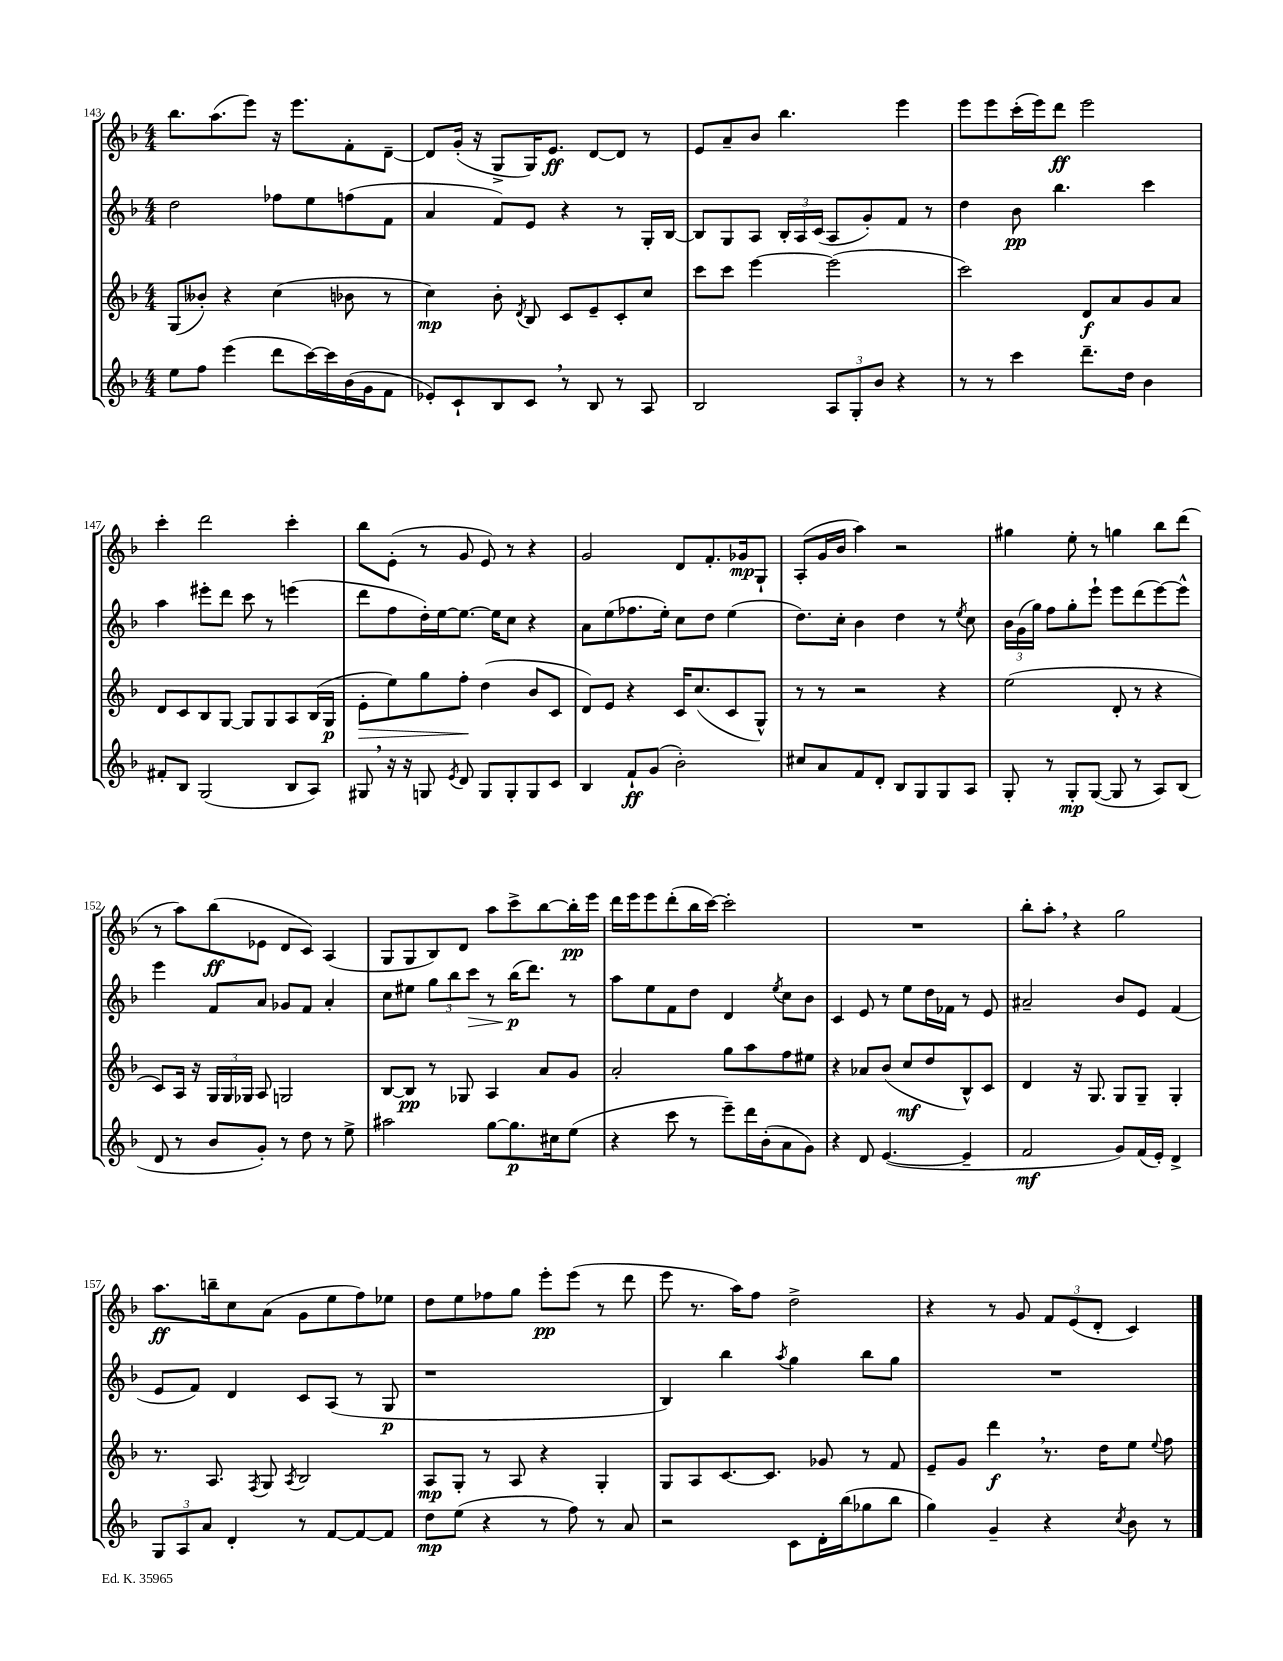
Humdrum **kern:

**kern	**dynam	**kern	**dynam	**kern	**dynam	**kern	**dynam
*part4	*part4	*part3	*part3	*part2	*part2	*part1	*part1
*staff4	*staff4	*staff3	*staff3	*staff2	*staff2	*staff1	*staff1
*clefG2	*	*clefG2	*	*clefG2	*	*clefG2	*
*k[b-]	*	*k[b-]	*	*k[b-]	*	*k[b-]	*
*M4/4	*	*M4/4	*	*M4/4	*	*M4/4	*
=143	=143	=143	=143	=143	=143	=143	=143
8ee\L	.	(8G/L	.	2dd\	.	8.bb-\L	.
8ff\J	.	8b--X'/J)	.	.	.	.	.
.	.	.	.	.	.	(8.aa\	.
(4eee\	.	4r	.	.	.	.	.
.	.	.	.	.	.	8eee\J)	.
8ddd\L	.	(4cc\	.	8ff-X\L	.	16r	.
.	.	.	.	.	.	8.eee\L	.
[16ccc\L)	.	.	.	8ee\	.	.	.
16ccc\]	.	.	.	.	.	.	.
(16b-\	.	8b-X\	.	(8ffn\	.	8f'\	.
16g\J	.	.	.	.	.	.	.
8f\J	.	8r	.	8f\J	.	[8d~\J	.
=144	=144	=144	=144	=144	=144	=144	=144
8e-X'/L)	.	4cc\)	mp	4a/	.	8d/L]	.
8c`/	.	.	.	.	.	(16g'/Jk	.
.	.	.	.	.	.	16r	.
8B-/	.	8b-'\	.	8f/L)	.	8G^/L	.
.	.	8qd/	.	.	.	.	.
8c,/J	.	8B-/	.	8e/J	.	16G/K)	.
.	.	.	.	.	.	8.e/J	ff
8r	.	8c/L	.	4r	.	.	.
8B-/	.	8e~/	.	.	.	[8d/L	.
8r	.	8c'/	.	8r	.	8d/J]	.
8A/	.	8cc/J	.	16G'/LL	.	8r	.
.	.	.	.	[16B-/JJ	.	.	.
=145	=145	=145	=145	=145	=145	=145	=145
2B-/	.	8ccc\L	.	8B-/L]	.	8e/L	.
.	.	8ccc\J	.	8G/	.	8a~/	.
.	.	[4eee\	.	8A/J	.	8b-/J	.
.	.	.	.	24B-'/LL	.	4.bb-\	.
.	.	.	.	24A/	.	.	.
.	.	.	.	(24c/JJ	.	.	.
12A/L	.	(2eee\]	.	8A/L	.	.	.
12G'/	.	.	.	.	.	.	.
.	.	.	.	8g'/)	.	.	.
12b-/J	.	.	.	.	.	.	.
4r	.	.	.	8f/J	.	4eee\	.
.	.	.	.	8r	.	.	.
=146	=146	=146	=146	=146	=146	=146	=146
8r	.	2ccc\)	.	4dd\	.	8eee\L	.
8r	.	.	.	.	.	8eee\	.
4ccc\	.	.	.	8b-\	pp	(16ccc'\L	.
.	.	.	.	.	.	16eee\J)	.
.	.	.	.	4.bb-\	.	8ddd\J	ff
8.ddd~\L	.	8d/L	f	.	.	2eee\	.
.	.	8a/	.	.	.	.	.
16dd\Jk	.	.	.	.	.	.	.
4b-\	.	8g/	.	4ccc\	.	.	.
.	.	8a/J	.	.	.	.	.
!!LO:LB:g=z
=147	=147	=147	=147	=147	=147	=147	=147
8f#X'/L	.	8d/L	.	4aa\	.	4ccc'\	.
8B-/J	.	8c/	.	.	.	.	.
(2G/	.	8B-/	.	8eee#X'\L	.	2ddd\	.
.	.	[8G/J	.	8ddd\J	.	.	.
.	.	8G/L]	.	8ccc\	.	.	.
.	.	8G/	.	8r	.	.	.
8B-/L	.	8A/	.	(4eeen\	.	4ccc'\	.
8A/J)	.	(16B-/L	.	.	.	.	.
.	.	16G/JJ	p	.	.	.	.
=148	=148	=148	=148	=148	=148	=148	=148
!	!	!	!LO:HP:b	!	!	!	!
8G#X,/	.	8e'\L	>	8ddd\L	.	8bb-\L	.
16r	.	8ee\)	.	8ff\	.	(8e'\J	.
16r	.	.	.	.	.	.	.
8Gn/	.	8gg\	.	16dd'\L)	.	8r	.
.	.	.	.	[16ee\J	.	.	.
8qe/	.	.	.	.	.	.	.
8d/	.	8ff'\J	.	8.ee\J_	.	8g/	.
8G/L	.	(4dd\	]	.	.	8e/)	.
.	.	.	.	16ee\KL]	.	.	.
8G'/	.	.	.	8cc\J	.	8r	.
8G/	.	8b-/L	.	4r	.	4r	.
8c/J	.	8c/J	.	.	.	.	.
=149	=149	=149	=149	=149	=149	=149	=149
4B-/	.	8d/L)	.	8a\L	.	2g/	.
.	.	8e/J	.	(8ee\	.	.	.
8f`/L	ff	4r	.	8.ff-X\	.	.	.
(8g/J	.	.	.	.	.	.	.
.	.	.	.	16ee'\Jk)	.	.	.
2b-'\)	.	16c/KL	.	8cc\L	.	8d/L	.
.	.	(8.cc/	.	.	.	.	.
.	.	.	.	8dd\J	.	8.f'/	.
.	.	8c/	.	(4ee\	.	.	.
.	.	.	.	.	.	16g-X/k	mp
.	.	8G^^/J)	.	.	.	8G`/J	.
=150	=150	=150	=150	=150	=150	=150	=150
8cc#X/L	.	8r	.	8.dd\L)	.	(8A'/L	.
8a/	.	8r	.	.	.	16g/L	.
.	.	.	.	16cc'\Jk	.	16b-/JJ	.
8f/	.	2r	.	4b-\	.	4aa\)	.
8d'/J	.	.	.	.	.	.	.
8B-/L	.	.	.	4dd\	.	2r	.
8G/	.	.	.	.	.	.	.
8G/	.	4r	.	8r	.	.	.
.	.	.	.	8qee/	.	.	.
8A/J	.	.	.	8cc\	.	.	.
=151	=151	=151	=151	=151	=151	=151	=151
8G'/	.	(2ee\	.	24b-\LL	.	4gg#X\	.
.	.	.	.	(24g\	.	.	.
.	.	.	.	24gg\JJ)	.	.	.
8r	.	.	.	8ff\L	.	.	.
8G'/L	mp	.	.	8gg'\	.	8ee'\	.
([8G/J	.	.	.	8eee`\J	.	8r	.
8G/]	.	8d'/	.	8eee\L	.	4ggn\	.
8r	.	8r	.	(8ddd\	.	.	.
8A/L)	.	4r	.	[8eee\)	.	8bb-\L	.
(8B-/J	.	.	.	8eee^^\J]	.	(8ddd\J	.
!!LO:LB:g=z
=152	=152	=152	=152	=152	=152	=152	=152
8d/	.	8c/L)	.	4eee\	.	8r	.
8r	.	16A/Jk	.	.	.	8aa\L)	.
.	.	16r	.	.	.	.	.
8b-/L	.	24G/LL	.	8f/L	.	(8bb-\	ff
.	.	24G/	.	.	.	.	.
.	.	24G-X/JJ	.	.	.	.	.
8g'/J)	.	8A/	.	8a/J	.	8e-X\J	.
8r	.	2Gn/	.	8g-X/L	.	8d/L	.
8dd\	.	.	.	8f/J	.	8c/J)	.
8r	.	.	.	4a'/	.	(4A/	.
8ee^\	.	.	.	.	.	.	.
=153	=153	=153	=153	=153	=153	=153	=153
2aa#X\	.	[8B-/L	.	8cc\L	.	8G/L	.
.	.	8B-/J]	pp	8ee#X\J	.	8G/	.
.	.	8r	.	12gg\L	.	8B-/)	.
.	.	.	.	12bb-\	.	.	.
.	.	8G-X/	.	.	.	8d/J	.
!	!	!	!	!	!LO:HP:b	!	!
.	.	.	.	12ccc\J	>	.	.
[8gg\L	.	4A/	.	8r	.	8aa\L	.
8.gg\]	p	.	.	(16bb-\KL	p	8ccc^\	.
.	.	.	.	8.ddd\J)	]	.	.
.	.	8a/L	.	.	.	[8bb-\	.
16cc#X\k	.	.	.	.	.	.	.
(8ee\J	.	8g/J	.	8r	.	16bb-'\L]	pp
.	.	.	.	.	.	16eee\JJ	.
=154	=154	=154	=154	=154	=154	=154	=154
4r	.	2a'/	.	8aa\L	.	16ddd\LL	.
.	.	.	.	.	.	16eee\J	.
.	.	.	.	8ee\	.	8eee\	.
8ccc\	.	.	.	8f\	.	(8ddd'\	.
8r	.	.	.	8dd\J	.	16bb-\L	.
.	.	.	.	.	.	[16ccc\JJ)	.
8eee~\L)	.	8gg\L	.	4d/	.	2ccc'\]	.
16ddd\L	.	8aa\	.	.	.	.	.
(16b-'\J	.	.	.	.	.	.	.
.	.	.	.	8qee/	.	.	.
8a\	.	8ff\	.	8cc\L	.	.	.
8g\J)	.	8ee#X\J	.	8b-\J	.	.	.
=155	=155	=155	=155	=155	=155	=155	=155
4r	.	4r	.	4c/	.	1r	.
8d/	.	8a-X/L	.	8e/	.	.	.
([4.e/	.	(8b-/J	.	8r	.	.	.
.	.	8cc/L	mf	8ee\L	.	.	.
.	.	8dd/	.	16dd\L	.	.	.
.	.	.	.	16f-X\JJ	.	.	.
4e~/]	.	8B-^^/)	.	8r	.	.	.
.	.	8c/J	.	8e/	.	.	.
=156	=156	=156	=156	=156	=156	=156	=156
2f/	mf	4d/	.	2a#X~/	.	8bb-'\L	.
.	.	.	.	.	.	8aa',\J	.
.	.	16r	.	.	.	4r	.
.	.	8.G/	.	.	.	.	.
8g/L)	.	8G/L	.	8b-/L	.	2gg\	.
(16f/L	.	8G~/J	.	8e/J	.	.	.
16e'/JJ)	.	.	.	.	.	.	.
4d^/	.	4G'/	.	(4f/	.	.	.
!!LO:LB:g=z
=157	=157	=157	=157	=157	=157	=157	=157
12G/L	.	8.r	.	8e/L	.	8.aa\L	ff
12A/	.	.	.	.	.	.	.
.	.	.	.	8f/J)	.	.	.
12a/J	.	.	.	.	.	.	.
.	.	8.A/	.	.	.	16bbn~\k	.
4d'/	.	.	.	4d/	.	8cc\	.
.	.	8qF/	.	.	.	.	.
.	.	8G/	.	.	.	(8a\J	.
.	.	8qA/	.	.	.	.	.
8r	.	2B-/	.	8c/L	.	8g\L	.
[8f/L	.	.	.	(8A/J	.	8ee\	.
8f/_	.	.	.	8r	.	8ff\)	.
8f/J]	.	.	.	8G/	p	8ee-X\J	.
=158	=158	=158	=158	=158	=158	=158	=158
8dd\L	mp	8A/L	mp	1r	.	8dd\L	.
(8ee\J	.	8G'/J	.	.	.	8ee\	.
4r	.	8r	.	.	.	8ff-X\	.
.	.	8A/	.	.	.	8gg\J	.
8r	.	4r	.	.	.	8eee'\L	pp
8ff\)	.	.	.	.	.	(8eee\J	.
8r	.	4G'/	.	.	.	8r	.
8a/	.	.	.	.	.	8ddd\	.
=159	=159	=159	=159	=159	=159	=159	=159
2r	.	8G/L	.	4B-/)	.	8eee\	.
.	.	8A/	.	.	.	8.r	.
.	.	[8.c/	.	4bb-\	.	.	.
.	.	.	.	.	.	16aa\KL)	.
.	.	.	.	.	.	8ff\J	.
.	.	8.c/J]	.	.	.	.	.
.	.	.	.	8qaa/	.	.	.
8c\L	.	.	.	4gg\	.	2dd^\	.
16d'\L	.	8g-X/	.	.	.	.	.
(16bb-\J	.	.	.	.	.	.	.
8gg-X\	.	8r	.	8bb-\L	.	.	.
8bb-\J	.	8f/	.	8gg\J	.	.	.
=160	=160	=160	=160	=160	=160	=160	=160
4gg\)	.	8e~/L	.	1r	.	4r	.
.	.	8g/J	.	.	.	.	.
4g~/	.	4ddd,\	f	.	.	8r	.
.	.	.	.	.	.	8g/	.
4r	.	8.r	.	.	.	12f/L	.
.	.	.	.	.	.	(12e/	.
.	.	.	.	.	.	12d'/J	.
.	.	16dd\KL	.	.	.	.	.
8qcc/	.	.	.	.	.	.	.
8b-\	.	8ee\J	.	.	.	4c/)	.
.	.	8qqee/	.	.	.	.	.
8r	.	8ff\	.	.	.	.	.
==	==	==	==	==	==	==	==
*-	*-	*-	*-	*-	*-	*-	*-
